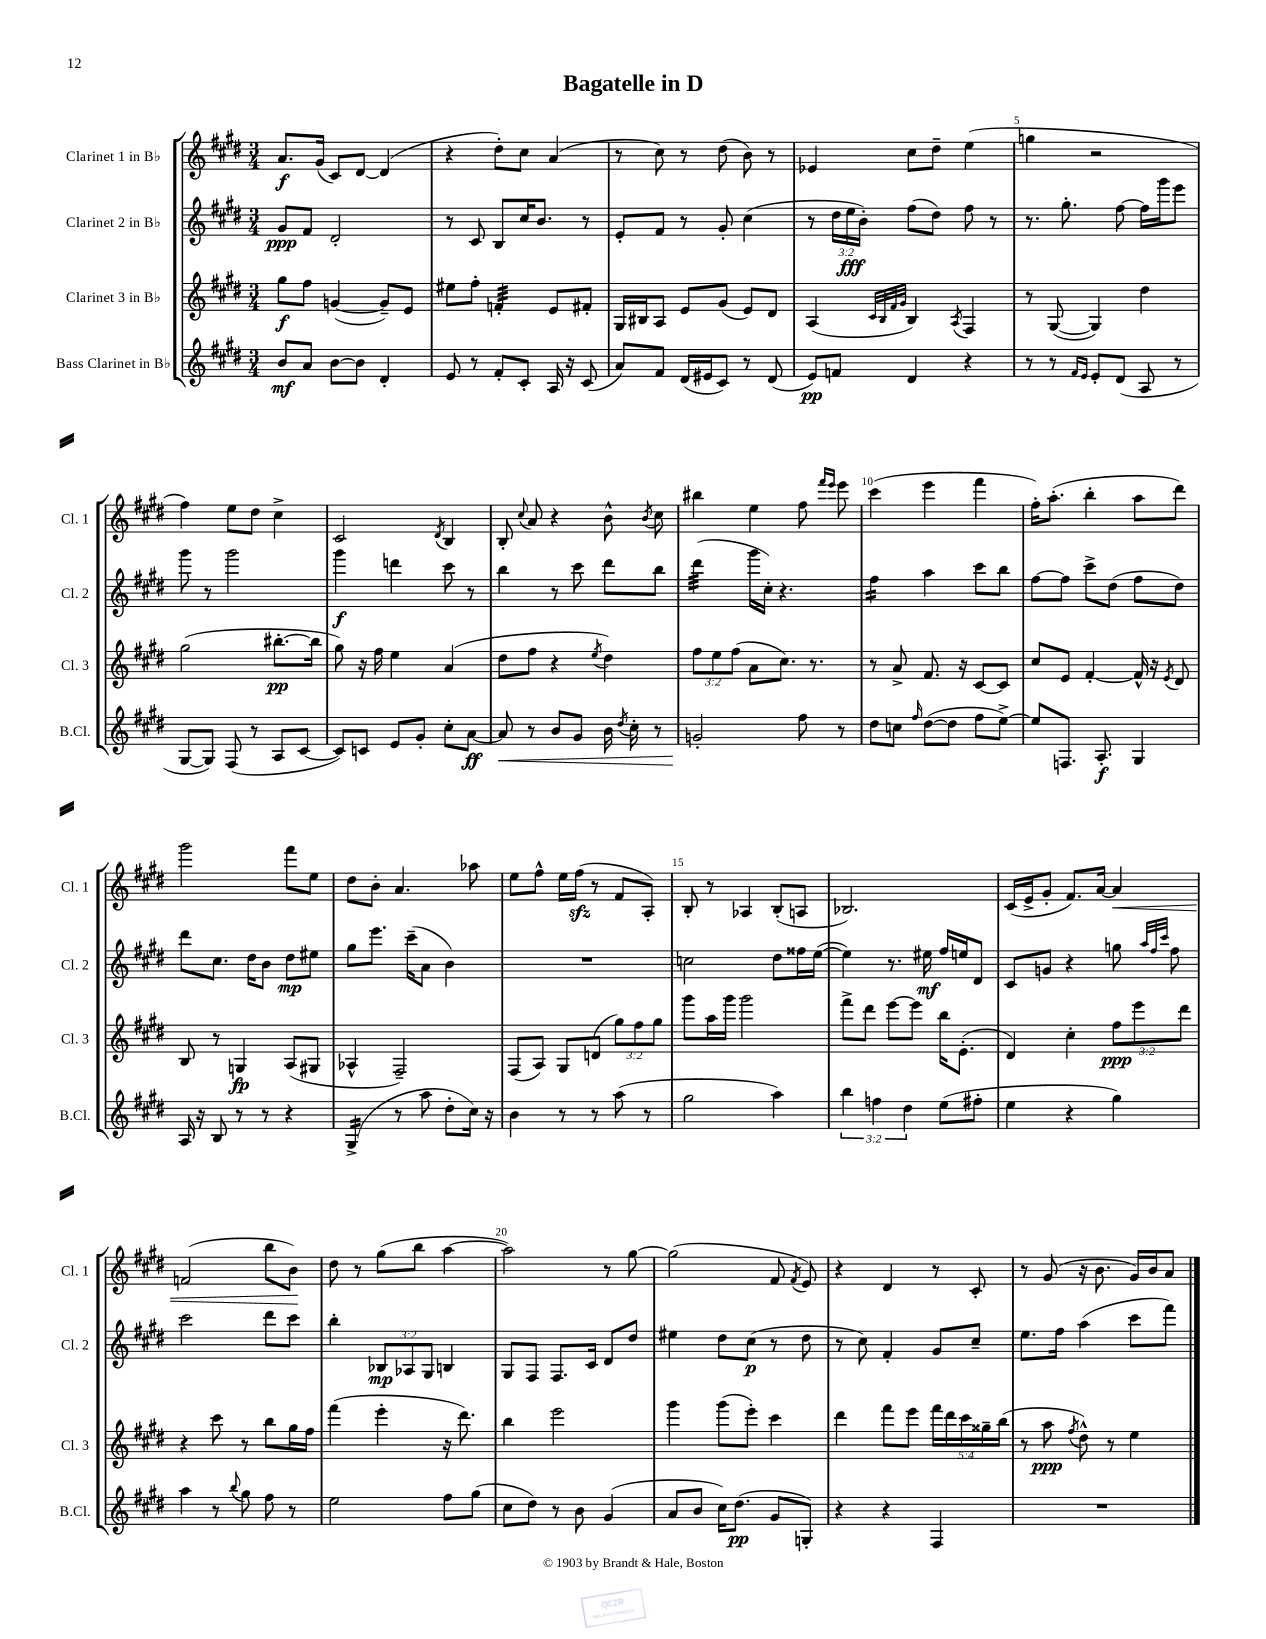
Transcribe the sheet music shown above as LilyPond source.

\header { title = "Bagatelle in D" }
<<
\new StaffGroup <<
\new Staff = "s0" \with { instrumentName = "Clarinet 1 in Bb" shortInstrumentName = "Cl. 1" } {
    \clef treble \key e \major \numericTimeSignature \time 3/4
    \autoBeamOff a'8.[\f gis'16]( cis'8[) dis'8]~ dis'4( |
    r4 dis''8[-.) cis''8] a'4( |
    r8 cis''8) r8 dis''8( b'8) r8 |
    ees'4 cis''8[ dis''8]-- e''4( |
    g''4 r2 |
    fis''4) e''8[ dis''8] cis''4-> |
    cis'2 \acciaccatura { dis'8 } b4 |
    b8-. \appoggiatura { cis''8 } a'8 r4 b'8-^ \acciaccatura { b'8 } cis''8 |
    bis''4 e''4 fis''8 \grace { fis'''16[ e'''16] } e'''8 |
    cis'''4( e'''4 fis'''4 |
    fis''16[-.) a''8.]-.( b''4-. a''8[ dis'''8]) |
    gis'''2 fis'''8[ e''8] |
    dis''8[ b'8]-. a'4. aes''8 |
    e''8[ fis''8]-^ e''16[ fis''16]\sfz( r8 fis'8[ a8]-.) |
    b8-. r8 aes4 b8[-.( a8] |
    bes2.) |
    cis'16[( e'16-> gis'8]-. fis'8.[) a'16]~ a'4\< |
    f'2( b''8[ b'8]\!) |
    dis''8 r8 gis''8[( b''8] a''4~ |
    a''2) r8 gis''8~ |
    gis''2( fis'8 \acciaccatura { fis'8 } e'8) |
    r4 dis'4 r8 cis'8-. |
    r8 gis'8( r16 b'8. gis'16[) b'16 a'8] \bar "|." |
}
\new Staff = "s1" \with { instrumentName = "Clarinet 2 in Bb" shortInstrumentName = "Cl. 2" } {
    \clef treble \key e \major \numericTimeSignature \time 3/4 \override Staff.TupletNumber.text = #tuplet-number::calc-fraction-text
    \autoBeamOff gis'8[\ppp fis'8] dis'2-. |
    r8 cis'8 b8[ cis''16 b'8.] r8 |
    e'8[-. fis'8] r8 gis'8-. cis''4( |
    r8 \tuplet 3/2 { dis''16[ e''16\fff b'16]-.) } fis''8[( dis''8]) fis''8 r8 |
    r8. gis''8.-. fis''8~ fis''16[ gis'''16 e'''8] |
    gis'''8 r8 gis'''2 |
    gis'''4\f d'''4 cis'''8 r8 |
    b''4 r8 cis'''8 dis'''8[ b''8] |
    dis'''4:32( gis'''16[ cis''16]-.) r4. |
    fis''4:16 a''4 cis'''8[ b''8] |
    fis''8[~ fis''8] cis'''8[-> dis''8]( fis''8[ dis''8]) |
    dis'''8[ cis''8.] dis''16[ b'8] dis''8[\mp eis''8] |
    gis''8[ e'''8.] cis'''16[--( a'8] b'4) |
    R2. |
    c''2 dis''8[ fisis''16 e''16]~( |
    e''4) r8. eis''16\mf fis''16[ e''16 dis'8] |
    cis'8[ g'8] r4 g''8 \grace { a''32[ fis''32 cis'''32] } fis''8 |
    cis'''2 dis'''8[ cis'''8] |
    b''4-. \tuplet 3/2 { bes8[\mp aes8 gis8] } b4 |
    gis8[ fis8] fis8.[ cis'16] dis'8[ dis''8] |
    eis''4 dis''8[ cis''8]\p( r8 dis''8 |
    r8 cis''8) fis'4-. gis'8[ cis''8]-- |
    e''8.[ fis''16] a''4( cis'''8[ fis'''8]) \bar "|." |
}
\new Staff = "s2" \with { instrumentName = "Clarinet 3 in Bb" shortInstrumentName = "Cl. 3" } {
    \clef treble \key e \major \numericTimeSignature \time 3/4 \override Staff.TupletNumber.text = #tuplet-number::calc-fraction-text
    \autoBeamOff gis''8[\f fis''8] g'4~( g'8[--) e'8] |
    eis''8[ fis''8]-. f'4:32-. e'8[ fis'8]-. |
    gis16[ bis16 a8] e'8[ gis'8]( e'8[) dis'8] |
    a4( \grace { cis'32[ b32 fis'32 gis'32] } b4) \acciaccatura { a8 } fis4 |
    r8 gis8~( gis4) dis''4 |
    gis''2( bis''8.[~-.\pp bis''16] |
    gis''8) r16 fis''16 e''4 a'4( |
    dis''8[ fis''8] r4 \acciaccatura { e''8 } dis''4) |
    \tuplet 3/2 { fis''8[ e''8 fis''8]( } a'8[ cis''8.]) r8. |
    r8 a'8-> fis'8. r16 cis'8[~ cis'8] |
    cis''8[ e'8] fis'4~-. fis'16-^ r16 \acciaccatura { e'8 } dis'8 |
    b8 r8 g4\fp a8[( gis8] |
    aes4-^ fis2--) |
    fis8[( a8]) gis8[ d'8]( \tuplet 3/2 { gis''8[) fis''8 gis''8] } |
    gis'''8[ a''16 gis'''16] gis'''2 |
    fis'''8[-> dis'''8] e'''8[~ e'''8] b''16[ e'8.]-.( |
    dis'4) cis''4-. \tuplet 3/2 { fis''8[\ppp e'''8 dis'''8] } |
    r4 cis'''8 r8 b''8[ gis''16 fis''16] |
    fis'''4( e'''4-. r16 dis'''8.) |
    b''4 e'''2 |
    gis'''4 gis'''8[( e'''8]-.) cis'''4 |
    dis'''4 fis'''8[ e'''8] \tuplet 5/4 { fis'''16[ dis'''16 cis'''16 gisis''16-- b''16]( } |
    r8 a''8\ppp \acciaccatura { fis''8 } dis''8-^) r8 e''4 \bar "|." |
}
\new Staff = "s3" \with { instrumentName = "Bass Clarinet in Bb" shortInstrumentName = "B.Cl." } {
    \clef treble \key e \major \numericTimeSignature \time 3/4 \override Staff.TupletNumber.text = #tuplet-number::calc-fraction-text
    \autoBeamOff b'8[\mf a'8] b'8[~ b'8] dis'4-. |
    e'8 r8 fis'8[-. cis'8]-. a16 r16 cis'8( |
    a'8[) fis'8] dis'16[( eis'16 cis'8]) r8 dis'8( |
    e'8[\pp) f'8] dis'4 r4 |
    r8 r8 \grace { fis'16[ e'16] } e'8[-. dis'8]( a8 r8 |
    gis8[~ gis8]) fis8( r8 a8[ cis'8]~ |
    cis'8[) c'8] e'8[ gis'8]-. cis''8[-. a'8]~\ff |
    a'8\< r8 b'8[ gis'8] b'16 \acciaccatura { dis''8 } cis''16-. r8 |
    g'2-.\! fis''8 r8 |
    dis''8[ c''8] \grace { fis''16 } dis''8[~( dis''8] fis''8[ e''8]~->) |
    e''8[ f8.] a8.-.\f gis4 |
    a16 r16 b8 r8 r8 r4 |
    gis4:16->( r8 a''8 dis''8[-. cis''16]) r16 |
    b'4 r8 r8 a''8( r8 |
    gis''2 a''4) |
    \tuplet 3/2 { b''4 f''4 dis''4 } e''8[( fis''8]-. |
    e''4 r4 gis''4) |
    a''4 r8 \appoggiatura { b''8 } gis''8 fis''8 r8 |
    e''2 fis''8[ gis''8]( |
    cis''8[ dis''8]) r8 b'8 gis'4( |
    a'8[ b'8] cis''16[) dis''8.]\pp( gis'8[ g8]-.) |
    r4 r4 fis4 |
    R2. \bar "|." |
}
>>
>>
\layout { \context { \Score \override BarNumber.break-visibility = ##(#f #t #t) barNumberVisibility = #(every-nth-bar-number-visible 5) } }
